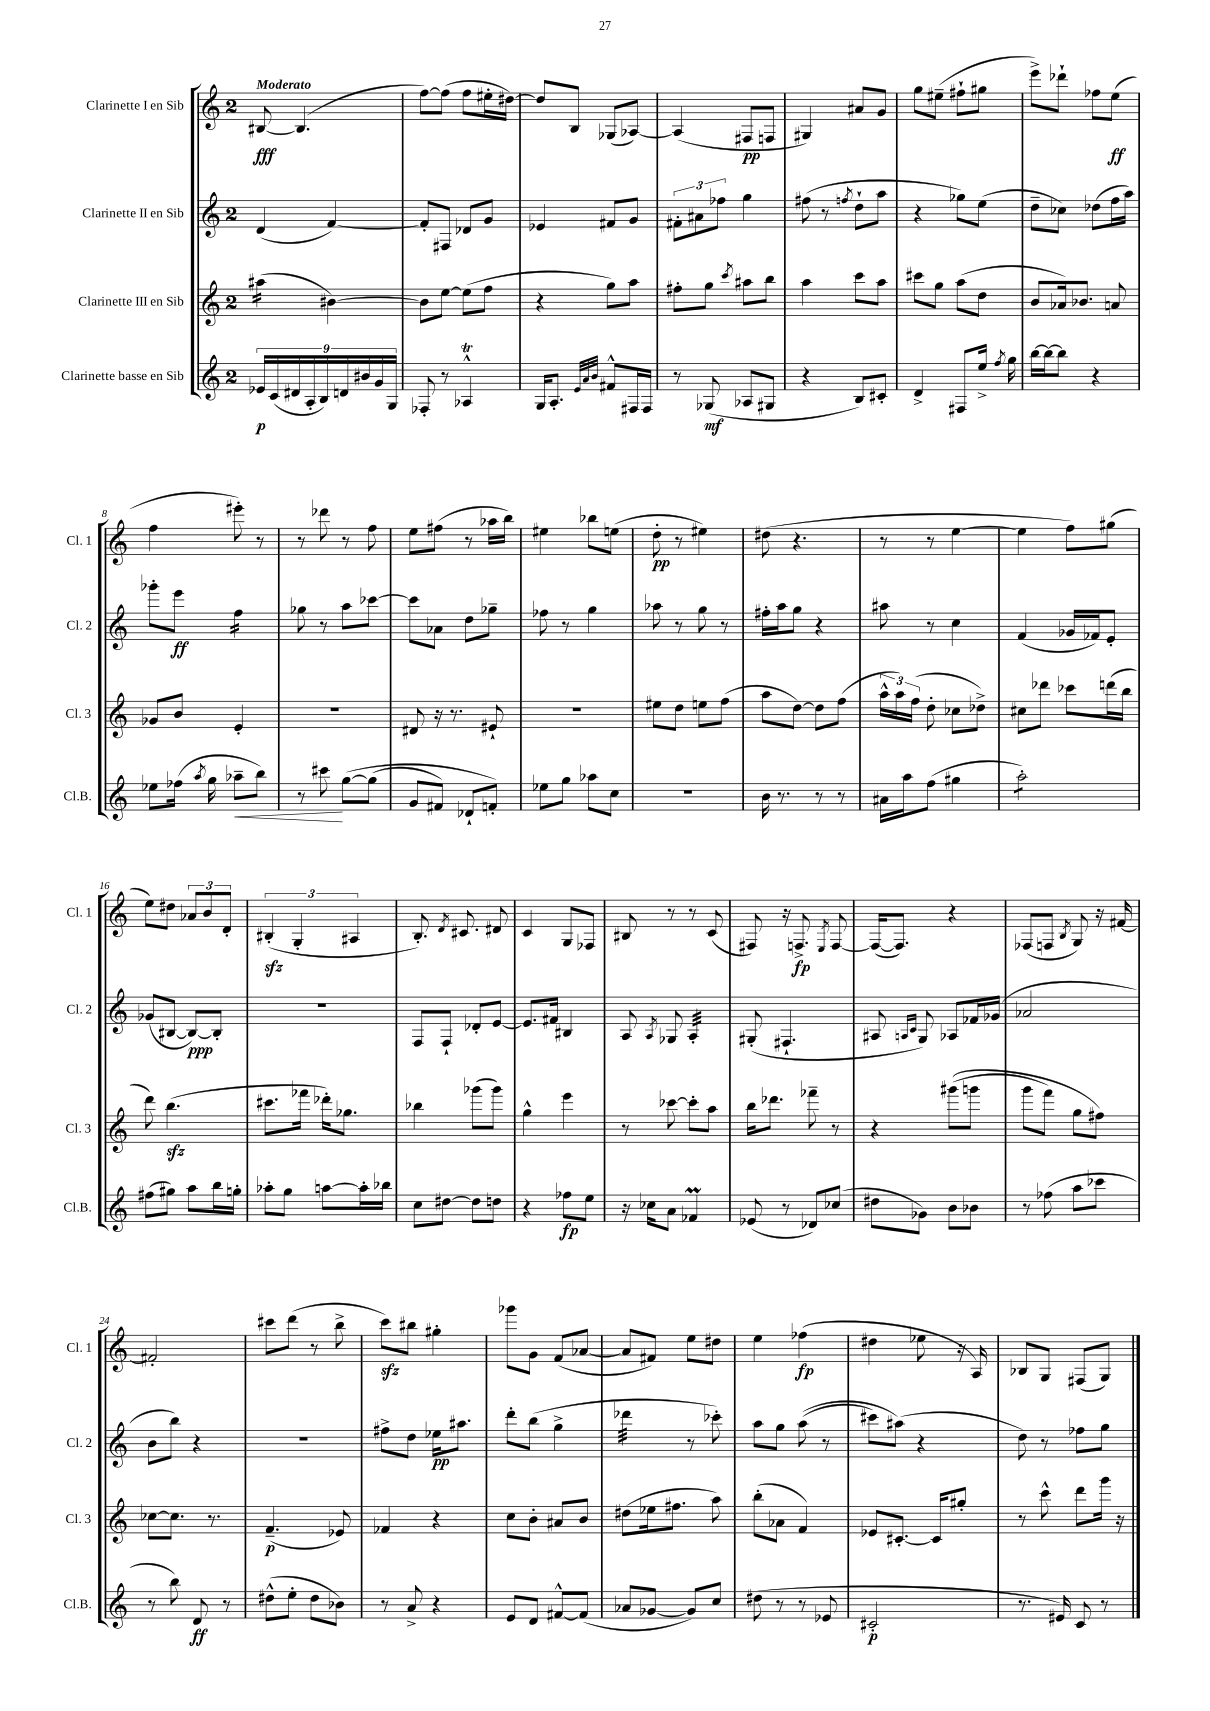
<<
\new StaffGroup <<
\new Staff = "s0" \with { instrumentName = "Clarinette I en Sib" shortInstrumentName = "Cl. 1" } {
    \clef treble \key c \major \once \override Staff.TimeSignature.style = #'single-digit \time 2/4 \tempo "Moderato"
    \autoBeamOff bis8~\fff bis4.( |
    f''8[~) f''8]( f''8[ eis''16-. dis''16]~) |
    dis''8[ b8] ges8[( aes8]~) |
    aes4( fis8[\pp f8] |
    gis4) ais'8[ g'8] |
    g''8[ eis''8]--( fis''8[-! gis''8] |
    e'''8[->) des'''8]-! fes''8[ e''8]\ff( |
    f''4 eis'''8-.) r8 |
    r8 des'''8 r8 f''8 |
    e''8[ fis''8]( r8 aes''16[ b''16]) |
    eis''4 bes''8[ e''8]( |
    d''8-.\pp r8 eis''4) |
    dis''8( r4. |
    r8 r8 e''4~ |
    e''4 f''8[) gis''8]( |
    e''8[) dis''8] \tuplet 3/2 { aes'8[ b'8 d'8]-. } |
    \tuplet 3/2 { bis4-.\sfz( g4-. ais4 } |
    b8.-.) \acciaccatura { d'8 } cis'8. dis'8 |
    c'4 g8[ fes8] |
    bis8 r8 r8 c'8( |
    fis8) r16 f8.->\fp \acciaccatura { e8 } f8~ |
    f16[~( f8.]) r4 |
    fes8[( f8] \acciaccatura { b8 } g8) r16 fis'16~ |
    fis'2-. |
    cis'''8[ d'''8]( r8 b''8-> |
    c'''8[\sfz) bis''8] gis''4-. |
    ges'''8[ g'8] f'8[( aes'8]~ |
    aes'8[ fis'8]) e''8[ dis''8] |
    e''4 fes''4\fp( |
    dis''4 ees''8 r16 a16) |
    bes8[ g8] fis8[( g8]) \bar "|." |
}
\new Staff = "s1" \with { instrumentName = "Clarinette II en Sib" shortInstrumentName = "Cl. 2" } {
    \clef treble \key c \major \once \override Staff.TimeSignature.style = #'single-digit \time 2/4
    \autoBeamOff d'4( f'4~) |
    f'8[-. fis8] des'8[ g'8] |
    ees'4 fis'8[ g'8] |
    \tuplet 3/2 { fis'8[-. ais'8 fes''8] } g''4 |
    fis''8( r8 \acciaccatura { f''8 } d''8[-! a''8] |
    r4 ges''8[) e''8]( |
    d''8[-- ces''8]) des''8[( f''16 a''16]) |
    ges'''8[-. e'''8]\ff f''4:16 |
    ges''8 r8 a''8[ ces'''8]~ |
    ces'''8[ aes'8] d''8[ ges''8]-- |
    fes''8 r8 g''4 |
    aes''8 r8 g''8 r8 |
    fis''16[-. a''16 g''8] r4 |
    ais''8 r8 c''4 |
    f'4( ges'16[ fes'16) e'8]-. |
    ges'8[( bis8]~ bis8[~\ppp) bis8]-. |
    R2 |
    f8[ f8]-! des'8[-. e'8]~ |
    e'8.[ fis'16] bis4 |
    a8 \acciaccatura { a8 } ges8 a4:32-. |
    gis8-.( fis4.-! |
    ais8 \grace { a16[ c'16] } g8) aes8[ fes'16 ges'16]( |
    aes'2 |
    b'8[ b''8]) r4 |
    R2 |
    fis''8[-> d''8] ees''16[\pp ais''8.] |
    d'''8[-. b''8]( g''4-> |
    des'''4:32 r8 ces'''8-.) |
    a''8[ g''8] a''8(\( r8 |
    cis'''8[) ais''8](\) r4 |
    d''8) r8 fes''8[ g''8] \bar "|." |
}
\new Staff = "s2" \with { instrumentName = "Clarinette III en Sib" shortInstrumentName = "Cl. 3" } {
    \clef treble \key c \major \once \override Staff.TimeSignature.style = #'single-digit \time 2/4
    \autoBeamOff ais''4:16( bis'4~) |
    bis'8[ e''8]~ e''8[( f''8] |
    r4 g''8[) a''8] |
    fis''8[-. g''8] \acciaccatura { c'''8 } ais''8[ b''8] |
    a''4 c'''8[ a''8] |
    cis'''8[ g''8] a''8[( d''8] |
    b'8[ aes'16) bes'8.] a'8 |
    ges'8[ b'8] e'4-. |
    R2 |
    dis'8 r16 r8. eis'8-! |
    R2 |
    eis''8[ d''8] e''8[ f''8]( |
    a''8[ d''8]~) d''8[ f''8]( |
    \tuplet 3/2 { a''16[-^ a''16) f''16]( } d''8-. ces''8[ des''8]->) |
    cis''8[ des'''8] ces'''8[ d'''16( b''16] |
    d'''8) b''4.\sfz( |
    cis'''8.[ fes'''16] des'''16[-.) ges''8.] |
    bes''4 ges'''8[( ges'''8]) |
    g''4-^ e'''4 |
    r8 ces'''8~ ces'''8[-. a''8] |
    b''16[ des'''8.] fes'''8-- r8 |
    r4 gis'''8[(\( g'''8] |
    g'''8[ f'''8]) g''8[ fis''8]\) |
    ces''8[~ ces''8.] r8. |
    f'4.--\p( ees'8) |
    fes'4 r4 |
    c''8[ b'8]-. ais'8[ b'8] |
    dis''8[( ees''16 fis''8.] a''8) |
    b''8[-.( aes'8] f'4) |
    ees'8[ cis'8.]~-. cis'16[ gis''8]-. |
    r8 c'''8-^ d'''8[ g'''16] r16 \bar "|." |
}
\new Staff = "s3" \with { instrumentName = "Clarinette basse en Sib" shortInstrumentName = "Cl.B." } {
    \clef treble \key c \major \once \override Staff.TimeSignature.style = #'single-digit \time 2/4
    \autoBeamOff \tuplet 9/8 { ees'16[\p c'16( dis'16 a16-. b16) d'16 bis'16 g'16 g16] } |
    fes8-. r8 aes4-^\trill |
    g16[ a8.]-. \grace { e'32[ a'32 b'32] } fis'8[-^ fis16 fis16] |
    r8 ges8\mf( aes8[ gis8] |
    r4 b8[) cis'8]-. |
    d'4-> fis8[ e''16]-> \acciaccatura { f''8 } g''16 |
    b''16[~ b''16~ b''8] r4 |
    ees''8[ fes''16]( \acciaccatura { a''8 } g''16 aes''8[--\< b''8]) |
    r8 cis'''8\! g''8[~\( g''8]( |
    g'8[ fis'8]) des'8[-! f'8]-.\) |
    ees''8[ g''8] aes''8[ c''8] |
    R2 |
    b'16 r8. r8 r8 |
    ais'16[ a''16 f''8]( gis''4 |
    a''2:8-.) |
    fis''8[( gis''8]) a''8[ b''16 g''16]-. |
    aes''8[-. g''8] a''8[~ a''16-. bes''16] |
    c''8[ dis''8]~ dis''8[ d''8] |
    r4 fes''8[\fp e''8] |
    r16 ces''16[ a'8] fes'4\prall |
    ees'8( r8 des'8[) ces''8]( |
    dis''8[ ges'8]) b'8[ bes'8] |
    r8 fes''8( a''8[ ces'''8] |
    r8 b''8) d'8\ff r8 |
    dis''8[-^( e''8]-. dis''8[ bes'8]) |
    r8 a'8-> r4 |
    e'8[ d'8] fis'8[~-^ fis'8]( |
    aes'8[ ges'8]~ ges'8[) c''8] |
    dis''8( r8 r8 ees'8 |
    cis'2-.\p |
    r8. eis'16) c'8 r8 \bar "|." |
}
>>
>>
